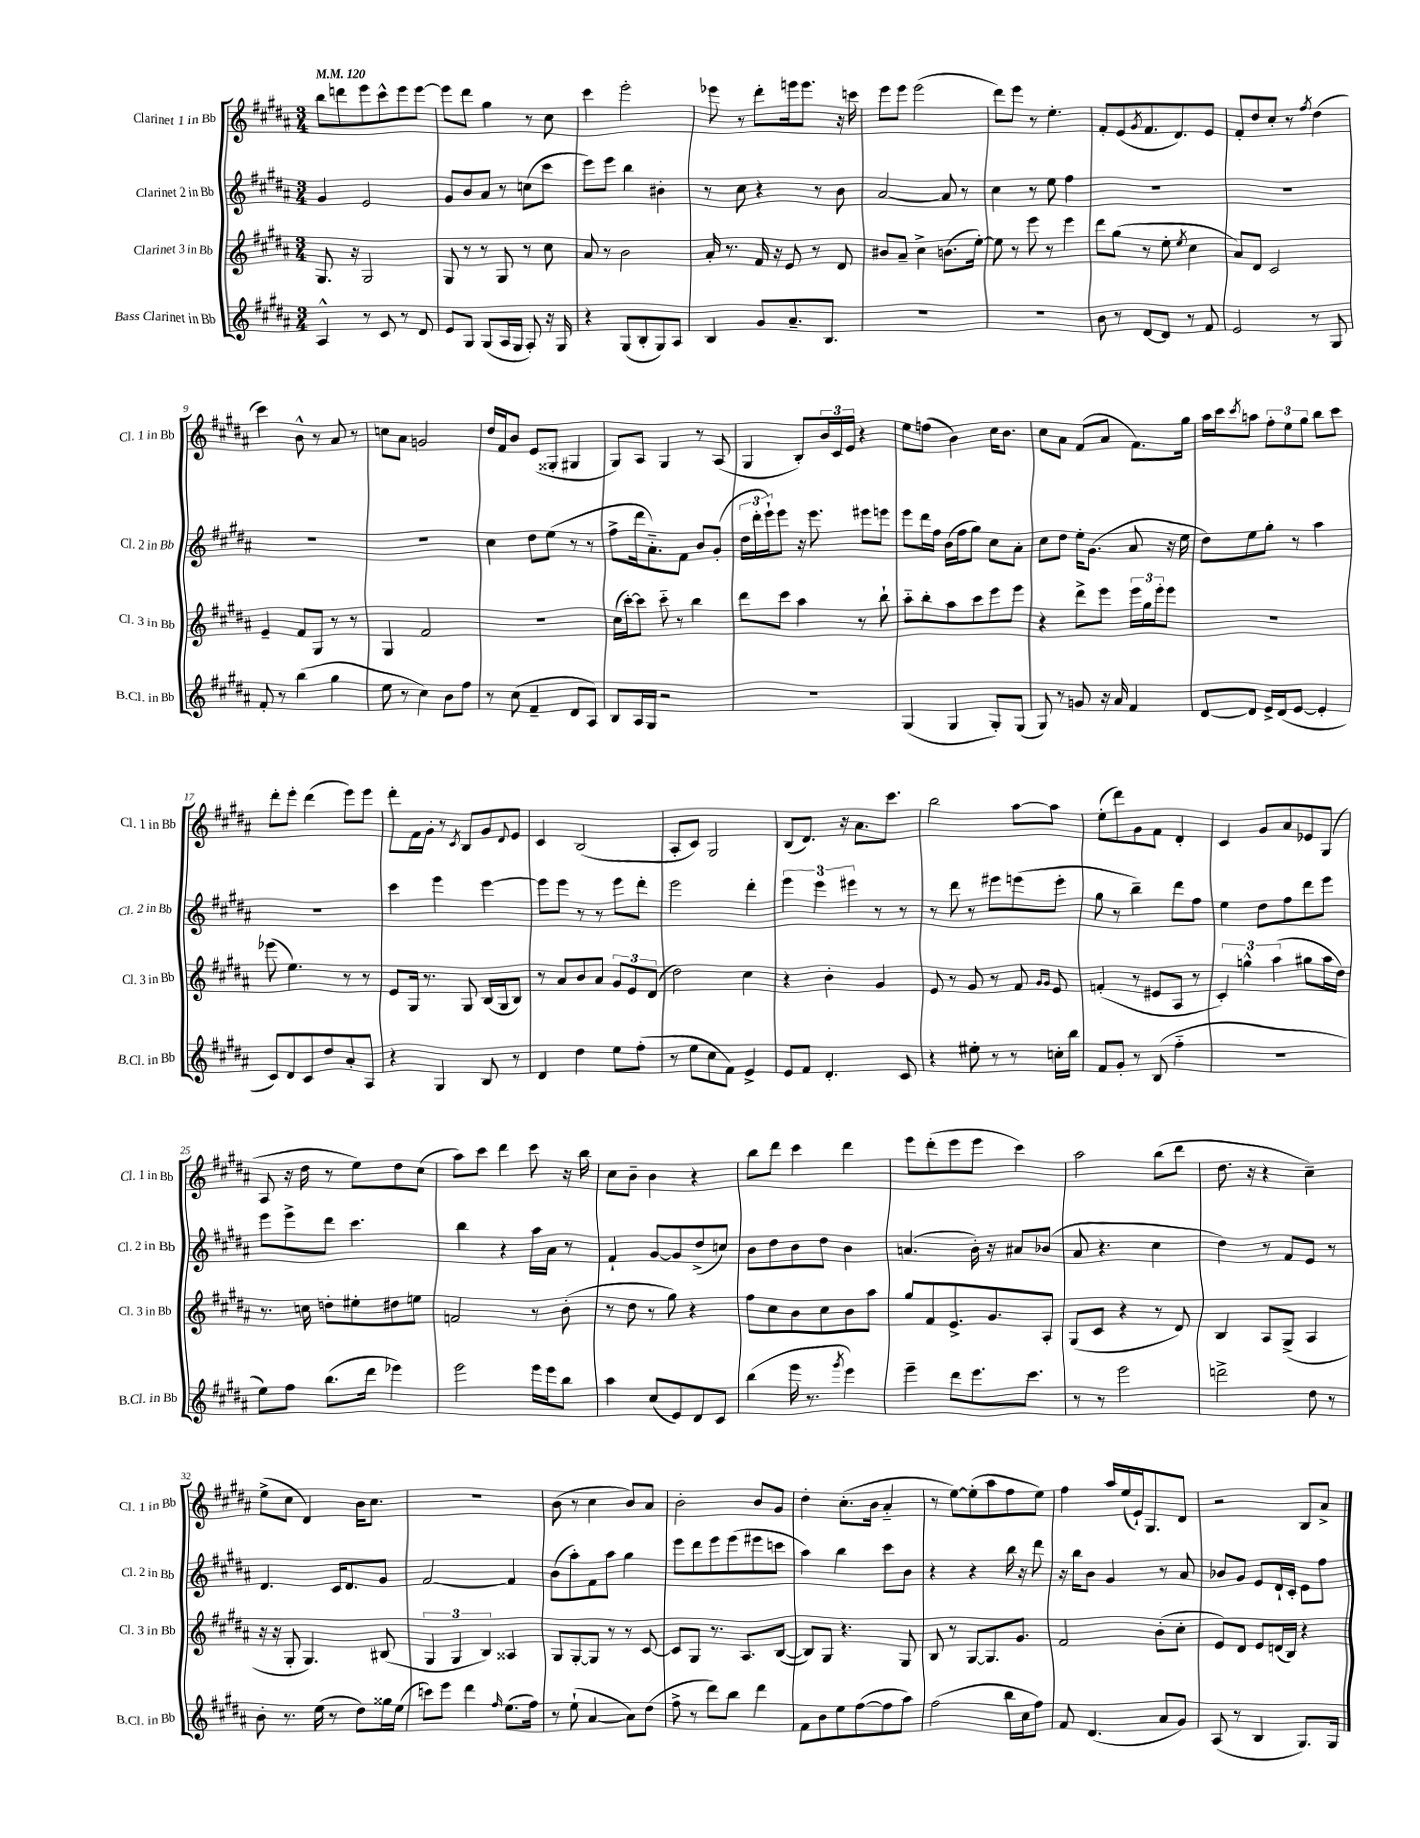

**kern	**kern	**kern	**kern
*part4	*part3	*part2	*part1
*staff4	*staff3	*staff2	*staff1
*I"Bass Clarinet in Bb	*I"Clarinet 3 in Bb	*I"Clarinet 2 in Bb	*I"Clarinet 1 in Bb
*I'B.Cl. in Bb	*I'Cl. 3 in Bb	*I'Cl. 2 in Bb	*I'Cl. 1 in Bb
*clefG2	*clefG2	*clefG2	*clefG2
*k[f#c#g#d#a#]	*k[f#c#g#d#a#]	*k[f#c#g#d#a#]	*k[f#c#g#d#a#]
*M3/4	*M3/4	*M3/4	*M3/4
*MM120	*MM120	*MM120	*MM120
=1	=1	=1	=1
4A#^^/	8.G#/	4g#/	8bb\L
.	.	.	8dddn\
.	16r	.	.
8r	2G#/	2e/	8eee\
8c#/	.	.	8ccc#^^\
8r	.	.	8eee\
8d#/	.	.	[8eee\J
=2	=2	=2	=2
8e/L	8G#/	8g#/L	8eee\L]
8G#/J	8r	8b/	8ddd#\J
(8G#/L	8r	8a#/J	4gg#\
16A#/L	8G#/	8r	.
16G#/JJ	.	.	.
8A#'/)	8r	(8ccn\L	8r
16r	8cc#\	8ccc#\J	8cc#\
16G#/	.	.	.
=3	=3	=3	=3
4r	8a#/	8eee\L)	4ccc#\
.	8r	8eee\J	.
(8G#/L	2b\	4bb\	2eee'\
8B'/	.	.	.
8G#/)	.	4b#X'\	.
8A#/J	.	.	.
=4	=4	=4	=4
4B/	16a#'/	8r	8eee-X\
.	8.r	.	.
.	.	8cc#\	8r
8g#/L	16f#/	4r	8ddd#'\L
.	16r	.	.
8.a#~/	8e/	.	16eeen\k
.	.	.	8.eee\J
.	8r	8r	.
8.B/J	.	.	.
.	8d#/	8b\	16r
.	.	.	16cccn\
=5	=5	=5	=5
2.r	8b#X/L	[2a#/	8eee\L
.	8a#~/J	.	8eee\J
.	4cc#^\	.	(2eee\
.	(8.bn\L	8a#/]	.
.	.	8r	.
.	[16ee'\Jk)	.	.
=6	=6	=6	=6
2.r	8ee\]	4cc#\	8ddd#\L)
.	8r	.	8eee\J
.	8eee\	8r	8r
.	8r	8ee\	4.ee'\
.	4eee\	4ff#\	.
=7	=7	=7	=7
8b\	8ddd#\L	2.r	8f#'/L
8r	(8gg#\J	.	(8e/
.	.	.	8qg#/
[8d#/L	8r	.	8.f#/
8d#/J]	8ee'\	.	.
.	.	.	8.d#/)
.	8qee/	.	.
8r	4cc#\	.	.
8f#/	.	.	8e/J
=8	=8	=8	=8
2e/	8a#/L)	2.r	8f#'/L
.	8d#/J	.	8dd#/
.	2c#/	.	8cc#'/J
.	.	.	8r
.	.	.	8qff#/
8r	.	.	(4dd#\
8G#/	.	.	.
!!LO:LB:g=z
=9	=9	=9	=9
8f#'/	4e~/	2.r	4ccc#\)
8r	.	.	.
(4bb\	8f#/L	.	8b^^\
.	8G#/J	.	8r
4gg#\	8r	.	8a#/
.	8r	.	8r
=10	=10	=10	=10
8ee\	4G#/	2.r	8ccn\L
8r	.	.	8a#\J
4cc#\)	2f#/	.	2gn/
8b\L	.	.	.
8ff#\J	.	.	.
=11	=11	=11	=11
8r	2.r	4cc#\	16dd#/LL
.	.	.	16f#/J
(8cc#\	.	.	8b/J
4f#~/	.	8dd#\L	(8e/L
.	.	(8ee\J	8G##X'/J
8d#/L	.	8r	4G#X/
8A#/J)	.	8r	.
=12	=12	=12	=12
8B/L	(16cc#\LL	8ff#^\L	8G#/L)
.	[16ccc#'\J)	.	.
16A#/L	8ccc#\J]	16ddd#\k	8A#/J
16G#/JJ	.	8.a#\)	.
2r	8ccc#\	.	4G#/
.	8r	8f#\J	.
.	4bb\	8b/L	8r
.	.	(8g#'/J	(8A#/
=13	=13	=13	=13
2.r	8ddd#\L	24dd#\LL	4G#/
.	.	24ddd#'\	.
.	.	24eee`\J)	.
.	8ccc#\J	8eee\J	.
.	4aa#\	16r	8B'/L)
.	.	8.eee\	.
.	.	.	24b/L
.	.	.	24c#/
.	.	.	24e/JJ
.	8r	8eee#X\L	4r
.	8bb`\	8eeen\J	.
=14	=14	=14	=14
(4G#/	8aa#\L	8eee\L	8ee\L
.	8bb'\	16ddd#\L	(8ffn\J
.	.	16ff#\JJ	.
4G#/	8aa#\	(16b\LL	4b\)
.	.	16ff#\J	.
.	8ccc#\	8gg#\J)	.
8G#'/L)	8eee\	8cc#\L	16cc#\KL
.	.	.	8.b\J
(8G#/J	8eee\J	8a#'\J	.
=15	=15	=15	=15
8G#/)	4r	8cc#\L	8cc#\L
8r	.	8dd#\J	8a#\J
8gn/	8ddd#^\L	16ee'\KL	(8f#/L
.	.	(8.g#\J	.
16r	8eee\J	.	8a#/J
16a#/	.	.	.
4f#/	24eee\LL	8a#/	8.f#\L)
.	24gg#\	.	.
.	24eee'\J	.	.
.	8eee\J	16r	.
.	.	16ee\	16gg#\Jk
=16	=16	=16	=16
[8d#/L	2.r	8dd#\L)	16aa#\LL
.	.	.	16ccc#\J
.	.	.	8qccc#/
8d#/J]	.	8ee\	8aan\J
16e^/LL	.	8gg#'\J	12ff#'\L
(16d#/J	.	.	.
.	.	.	12ee\
[8e/J	.	8r	.
.	.	.	12gg#\J
4e'/]	.	4aa#\	8bb\L
.	.	.	8ccc#\J
!!LO:LB:g=z
=17	=17	=17	=17
8c#/L)	(8eee-X\	2.r	8ddd#'\L
8d#/	4.ee\)	.	8eee'\J
8c#/	.	.	(4ddd#\
8dd#/	.	.	.
8a#'/	8r	.	8eee\L)
8A#/J	8r	.	8eee\J
=18	=18	=18	=18
4r	8e/L	4ccc#\	8ddd#'\L
.	16G#/Jk	.	16f#\L
.	8.r	.	16g#'\JJ
4G#/	.	4eee\	8r
.	.	.	8qc#/
.	8G#/	.	8B/L
8B/	(16B/LL	[4eee\	8g#/
.	16G#/J	.	.
.	.	.	8qqd#/
8r	8B/J)	.	8e/J
=19	=19	=19	=19
4d#/	8r	8eee\L]	4c#/
.	8a#/L	8eee\J	.
4dd#\	8b/	8r	(2B/
.	8a#/J	8r	.
8ee\L	12g#/L	8eee\L	.
.	12e/	.	.
(8ff#'\J	.	8ddd#'\J	.
.	(12d#/J	.	.
=20	=20	=20	=20
8r	2dd#\)	2eee\	8A#'/L
8ee\L	.	.	8c#/J)
8cc#\	.	.	2G#/
8f#\J)	.	.	.
4e^/	4cc#\	4ddd#'\	.
=21	=21	=21	=21
8e/L	4r	6eee\	(8B/L
8f#/J	.	.	8.d#/J)
.	.	6eee\	.
4.d#'/	4b'\	.	.
.	.	.	16r
.	.	6eee#X\	.
.	.	.	8.a#\L
.	4g#/	8r	.
.	.	.	8.ccc#\J
8c#/	.	8r	.
=22	=22	=22	=22
4r	8e/	8r	2bb\
.	8r	8ddd#\	.
8ee#X'\	8g#/	8r	.
8r	8r	8eee#X\L	.
8r	8f#/	(8eeen\	[8aa#\L
.	16qqg#/LL	.	.
.	16qqg#/JJ	.	.
16ccn'\LL	8e/	8eee'\J	8aa#\J]
16bb\JJ	.	.	.
=23	=23	=23	=23
8f#/L	(4fn'/	8gg#\	(8ee'\L
8g#'/J	.	8r	8ddd#\)
8r	8r	4bb~\)	8g#\
(8B/	8e#X/L	.	8f#\J
4ff#\	8A#/J	8ddd#\L	4d#'/
.	8r	8ff#\J	.
=24	=24	=24	=24
2.r	6c#'/)	4ee\	4c#/
.	6ggn^^\	.	.
.	.	8dd#\L	8g#/L
.	(6aa#\	.	.
.	.	8ff#\	8a#/
.	8gg#X\L	8ddd#\	8e-X/
.	16aa#\L	8eee\J	(8G#/J
.	16dd#\JJ)	.	.
!!LO:LB:g=z
=25	=25	=25	=25
8ee\L)	8.r	8eee\L	8A#/
8ff#\J	.	8eee^\	16r
.	16ccn\	.	16dd#\
(8.bb\L	8ddn'\L	8ddd#\J	8r
.	8ee#X'\	4.ccc#\	8ee\L)
16ddd#\Jk	.	.	.
4eee-X\)	8dd#X\	.	8dd#\
.	8een\J	.	(8cc#\J
=26	=26	=26	=26
2eee\	2fn/	4bb\	8aa#\L)
.	.	.	8ccc#\J
.	.	4r	4ddd#\
16eee\LL	8r	16aa#\LL	8ccc#\
16eee\J	.	16a#\JJ	.
8bb\J	(8b'\	8r	16r
.	.	.	16bb\
=27	=27	=27	=27
4aa#\	8r	4f#`/	8cc#\L
.	8dd#\	.	8b~\J
(8cc#/L	8r	[8g#/L	4b\
8e/)	8gg#\)	8g#/]	.
8d#/	4r	(8dd#^/	4r
8c#/J	.	8ccn/J)	.
=28	=28	=28	=28
(4bb\	8ff#\L	8b\L	8bb\L
.	8cc#\	8dd#\	8ddd#\J
16eee\	8b\	8b\	4ccc#\
8.r	.	.	.
.	8cc#\	8dd#\J	.
8qggg#/	.	.	.
4eee\)	8b\	4b\	4ddd#\
.	8aa#\J	.	.
=29	=29	=29	=29
4eee~\	8gg#/L	(4.an/	8eee\L
.	8f#/	.	(8ddd#'\
8ddd#\L	8.e^/	.	8eee\
8.eee\	.	16b'\)	8eee\J
.	8.g#/	16r	.
.	.	8a#X/L	4ccc#\)
8.ccc#\J	.	.	.
.	8A#'/J	(8b-X/J	.
=30	=30	=30	=30
8r	(8G#/L	8a#/	2aa#\
8r	8c#/J	4.r	.
2eee\	4r	.	.
.	8r	4cc#\	(8bb\L
.	8d#/)	.	8ddd#\J
=31	=31	=31	=31
2dddn^\	4B/	4dd#\)	8.dd#\
.	.	.	16r
.	8A#/L	8r	4r
.	(8G#^/J	8f#/L	.
8dd#\	4A#/	8e/J	4cc#~\)
8r	.	8r	.
!!LO:LB:g=z
=32	=32	=32	=32
8b'\	16r	4.d#/	(8ee^\L
.	16r	.	.
8.r	8G#'/	.	8cc#\J
.	4.G#/)	.	4d#/)
(16ee\	.	.	.
8r	.	16c#/KL	.
.	.	8.d#/	.
8dd#\L)	.	.	16b\KL
.	.	.	8.cc#\J
16gg##X\L	(8B#X/	8g#/J	.
(16ee\JJ	.	.	.
=33	=33	=33	=33
8cccn\L)	6G#/	[2f#/	2.r
8eee\J	.	.	.
.	6G#/	.	.
4ddd#\	.	.	.
.	6B/)	.	.
16qqff#/	.	.	.
(8.ee\L	4A##X/	4f#/]	.
16ff#\Jk)	.	.	.
=34	=34	=34	=34
8r	8G#/L	(8b\L	(8b\
(8ee`\	[8G#'/	8aa#'\)	8r
[4a#/	8G#/J]	8f#\	4cc#\
.	8r	8aa#\J	.
8a#\L])	8r	4gg#\	8b/L)
(8dd#\J	[8c#/	.	8a#/J
=35	=35	=35	=35
8ff#^\	8c#/L]	8eee\L	2b'\
8r	8G#/J	8ddd#\	.
8ddd#\L)	8.r	8eee\	.
8bb\J	.	(8eee\	.
.	8.A#/L	.	.
4ddd#\	.	8eee#X\	8b/L
.	([8B/J	8cccn\J	8g#/J
=36	=36	=36	=36
8f#\L	8B/L])	4aa#\)	4dd#'\
8b\	8G#/J	.	.
8ee\	4.r	4bb\	(8.cc#'\L
([8ff#\	.	.	.
.	.	.	16b\Jk
8ff#\]	.	8ccc#\L	4a#/
8aa#\J)	8G#/	8b\J	.
=37	=37	=37	=37
(2ff#\	8B/	4r	8r
.	8r	.	[8ee\L)
.	[8G#/L	4r	(8ee'\]
.	8.G#/]	.	8aa#\
16bb\LL	.	16bb\	8ff#\
16cc#\J	8.g#/J	16r	.
8ff#\J)	.	8ddd#\	8ee\J)
=38	=38	=38	=38
8f#/	2f#/	16r	4ff#\
.	.	16bb\KL	.
(4.d#/	.	8b\J	.
.	.	4g#/	16aa#/LL
.	.	.	(16ee/
.	.	.	16e`/J)
.	.	.	8.G#/
8a#/L	(8b'\L	8r	.
8g#/J)	8cc#'\J	8a#/	8d#/J
=39	=39	=39	=39
(8A#/	8e/L)	8b-X/L	2r
8r	8d#/J	8g#/J	.
4B/	8e/L	8e/L	.
.	(16dn/L	16d#`/L	.
.	16B/JJ)	16c#'/JJ	.
8.G#/L)	4r	8e\L	8B/L
.	.	8ff#\J	8a#^/J
16G#/Jk	.	.	.
==	==	==	==
*-	*-	*-	*-
